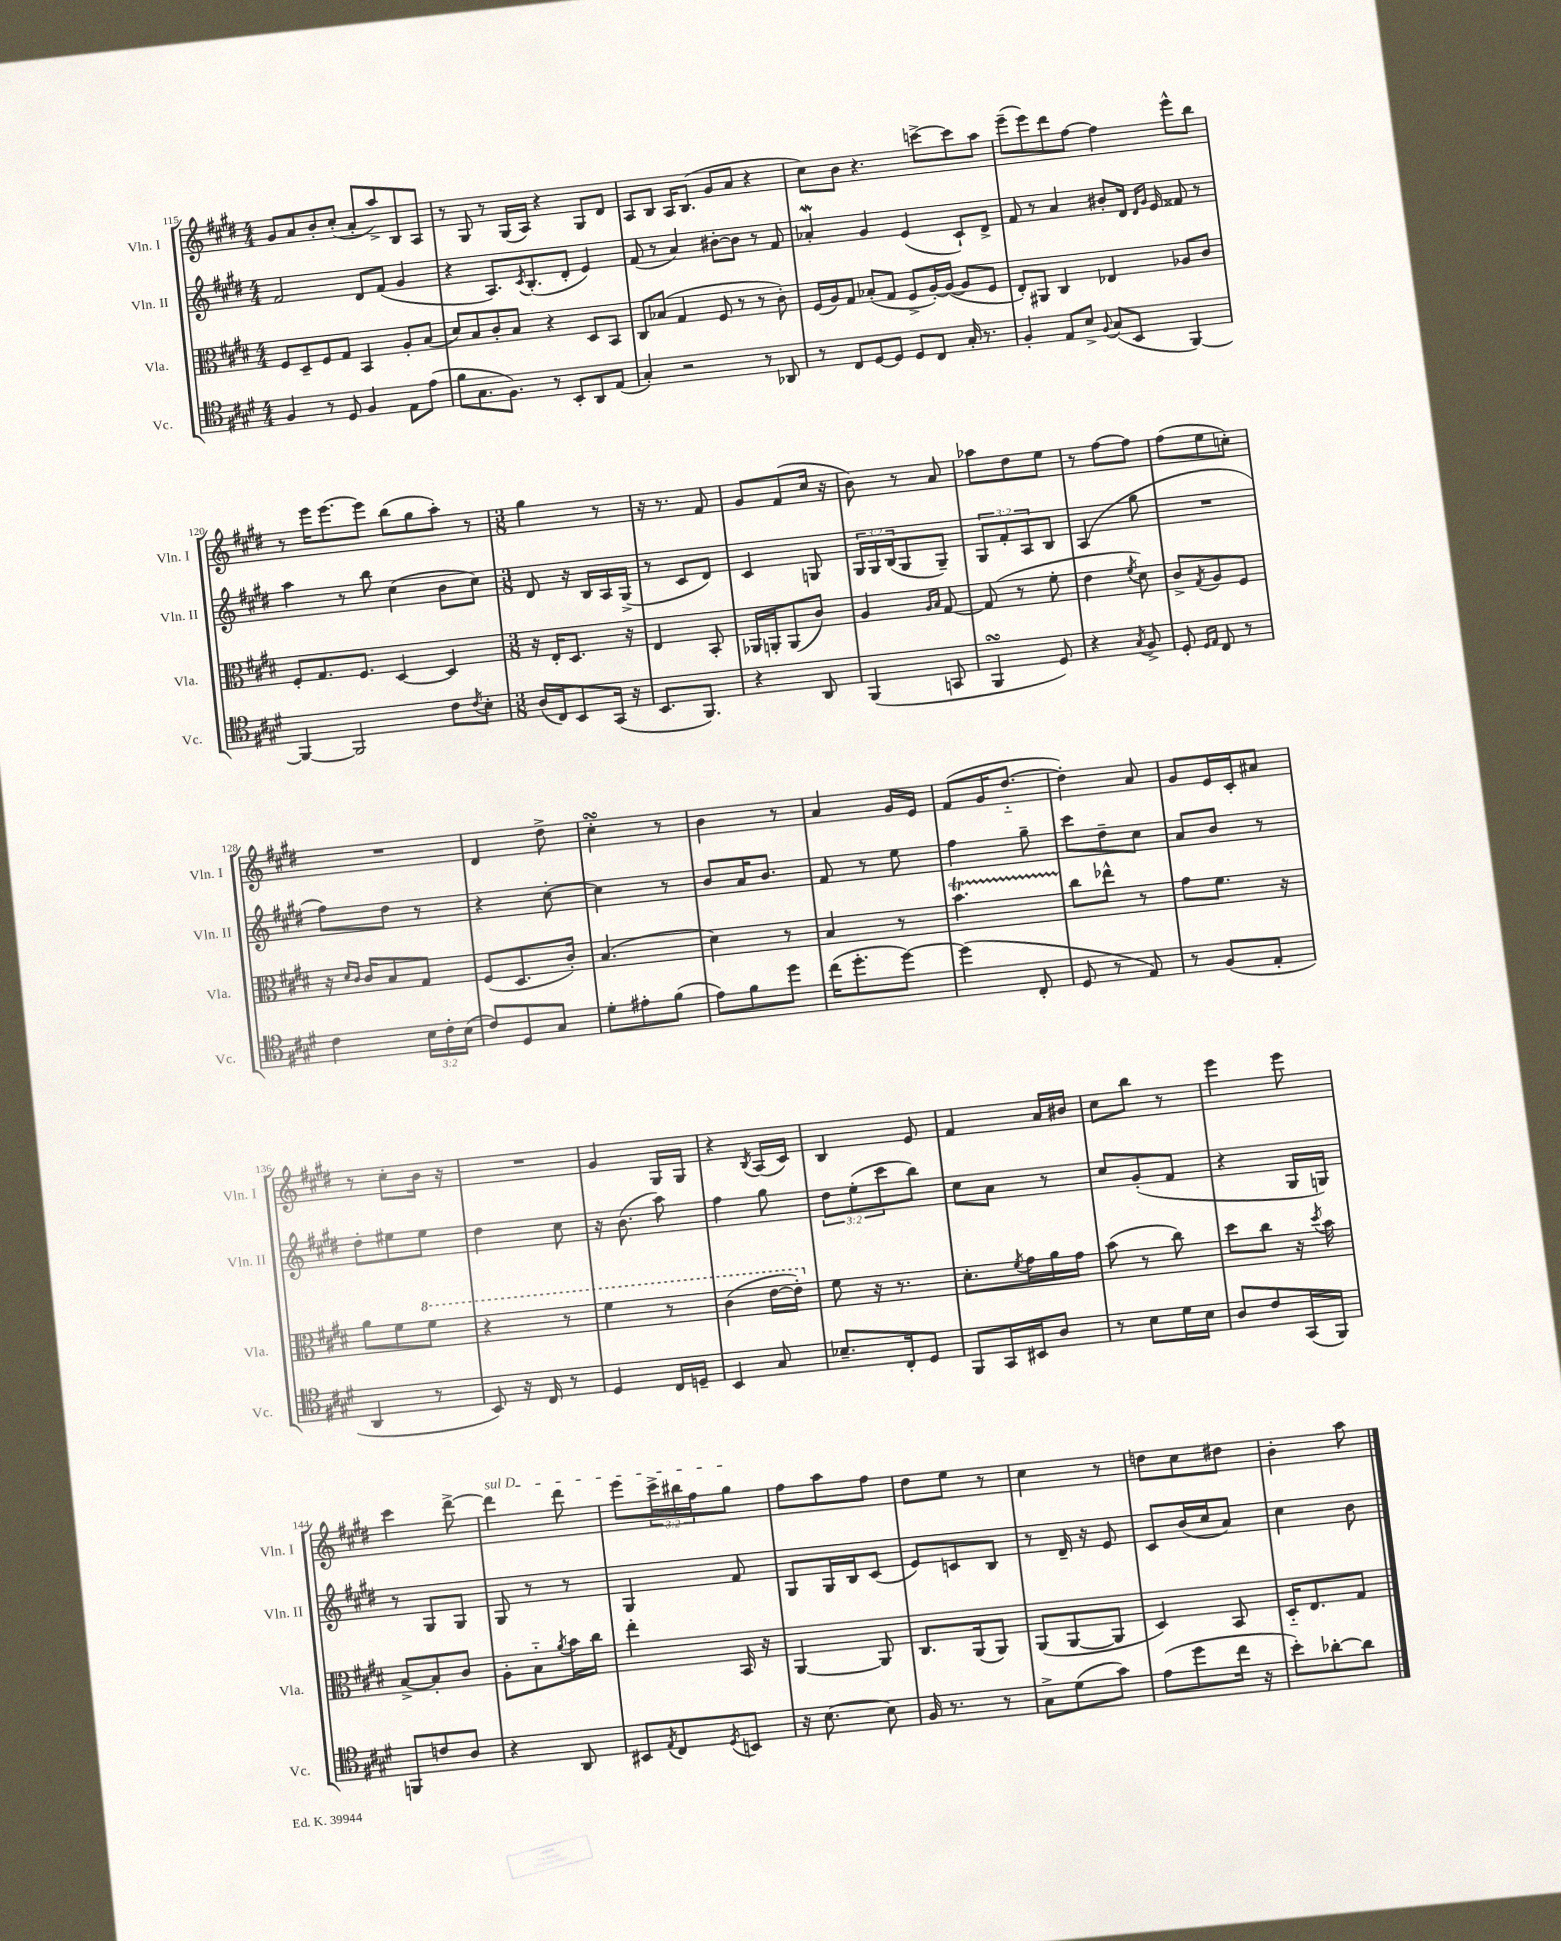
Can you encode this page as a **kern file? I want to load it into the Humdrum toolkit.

**kern	**kern	**kern	**kern
*staff4	*staff3	*staff2	*staff1
*clefC4	*clefC3	*clefG2	*clefG2
*k[f#c#g#d#]	*k[f#c#g#d#]	*k[f#c#g#d#]	*k[f#c#g#d#]
*M4/4	*M4/4	*M4/4	*M4/4
4F#/	8F#/L	2f#/	8g#/L
.	8D#~/	.	8a/
8r	8F#/	.	8b'/
8D#/	8G#/J	.	(8cc#'/J
4F#/	4BB/	8d#/L	8a'/L
.	.	(8f#/J	8aa^/)
8E\L	8A'/L	4g#/	8B/
(8e\J	(8B/J	.	8A/J
=	=	=	=
8f#\L	8d#/L)	4r	8r
8.G#\	8B/	.	8G#/
.	8c#'/	8.A/L)	8r
8.F#\J)	.	.	.
.	8B/J	.	(16G#/LL
.	.	8qc#/	.
.	.	(8.B'/	16A/JJ)
8r	4r	.	4r
8BB'/L	.	8d#'/J	.
8AA/	8D#/L	4e/)	8G#/L
(8E/J	8BB/J	.	8d#/J
=	=	=	=
4G#'/)	8C#/L	(8f#/	8A/L
.	(8B-/J	8r	8B/J
2r	4G#/	4a/)	16A/LK
.	.	.	(8.B/J
.	8F#/	[8b#'\L	8g#/L
.	8r	8b#\]J	8a/J
8r	8r	8r	4r
8AA-/	8c#'\)	8f#/	.
=	=	=	=
8r	(16F#/LL	4a-'/	8cc#\L)
.	16A/J)	.	.
8C#/L	8G#/J	.	8b\J
[8D#/	(8B-'/L	4g#/	4.r
8D#/]J	8G#/J	.	.
8D#/L	8F#^/L	(4e/	.
8C#/J	[16A'/L)	.	[8ccc^\L
.	(16A/_JJ	.	.
16G#'/	8A/]L	8c#`/L)	8ccc\]
8.r	.	.	.
.	8F#/J	8d#^/J	8aa\J
=	=	=	=
4F#'/	8E'/L)	8f#/	(8eee~\L
.	8AA#/J	8r	8eee\)
8E/L	4C#/	4a/	8ddd#\
8B^/J	.	.	[8ff#\J
8qqF#/	.	.	.
(8G#/L	4E-/	8b#'/L	4ff#\]
8BB/J	.	16d#/Jk	.
.	.	16qqd#/LL	.
.	.	16qqg#/JJ	.
.	.	16e/	.
[4FF#/)	8A-/L	8f##/	8eee^^\L
.	8c#/J	8r	8bb\J
=	=	=	=
4FF#/_	8F#'/L	4aa\	8r
.	8.G#/	.	16eee\LK
.	.	.	[8.eee\
2FF#/]	.	8r	.
.	8.F#/J	.	.
.	.	8bb\	8eee\]J
.	[4D#/	(4cc#\	(8bb\L
.	.	.	8gg#\
8c#\L	4D#/]	8b\L	8aa'\J)
8qc#/	.	.	.
8B'\J	.	8cc#\J)	8r
=	=	=	=
*M3/8	*M3/8	*M3/8	*M3/8
(16A/LL	16r	8d#/	4gg#\
16C#/J)	16E'/LK	.	.
8BB/	8.D#/J	16r	.
.	.	16B/LL	.
(16GG#/Jk	.	16A/	8r
16r	16r	(16G#^/JJ	.
=	=	=	=
8.BB/L	4E/	8r	16r
.	.	.	8.r
.	.	8c#/L	.
8.FF#/J)	.	.	.
.	8BB'/	8d#/J)	8f#/
=	=	=	=
4r	16AA-/LL	4c#/	8g#/L
.	16AA'/J	.	.
.	(8AA/	.	(8f#/
8AA/	8c#/J)	8G/	16cc#/Jk
.	.	.	16r
=	=	=	=
(4FF#/	4A/	24G#/LL	8b\)
.	.	24G#/	.
.	.	(24B/J	.
.	.	8G#/	8r
.	16qqA/LL	.	.
.	16qqB/JJ	.	.
8GG/	[8G#/	8G#~/J)	8a/
=	=	=	=
4FF#/	(8G#/]	12G#/L	8aa-\L
.	.	12f#'/	.
.	8r	.	8dd#\
.	.	12A/	.
8D#/)	8f#'\	8B/J	8ee\J
=	=	=	=
4r	4e\	(4A/	8r
.	.	.	[8ff#\L
8qG#/	8qf#/	.	.
8F#^/	8d#\)	8gg#\	8ff#\]J
=	=	=	=
8D#'/	8c#^/L	4.r	(8ff#\L
16qqD#/LL	.	.	.
16qqE/JJ	8qG#/	.	.
8C#/	8A/	.	8ee\
8r	8F#/J	.	8cc'\J)
=	=	=	=
4c#\	16r	8ff#\L)	4.r
.	16qqd#/LL	.	.
.	16qqc#/JJ	.	.
.	16c#/LK	.	.
.	8B/	8dd#\J	.
24B\LL	8G#/J	8r	.
24c#'\	.	.	.
(24B\JJ	.	.	.
=	=	=	=
8c#/L)	(8F#/L	4r	4d#/
8D#/	8.D#/	.	.
8G#/J	.	[8cc#'\	8dd#^\
.	16c#'/Jk)	.	.
=	=	=	=
8d#'\L	(4.B/	4cc#\]	4cc#'\
8e#'\	.	.	.
(8f#\J	.	8r	8r
=	=	=	=
8e\L)	4d#\)	8b/L	4b\
8f#\	.	16a/K	.
.	.	8.b/J	.
8dd#\J	8r	.	8r
=	=	=	=
(16cc#\LK	4B/	8f#/	4a/
8.dd#'\	.	.	.
.	.	8r	.
[8dd#\J)	8r	8ee\	16g#/LL
.	.	.	16e/JJ
=	=	=	=
(4dd#\]	4.b\	4ff#\	(8f#/L
.	.	.	16g#/K
.	.	.	[8.dd#'~/J
8C#'/	.	8gg#~\	.
=	=	=	=
8D#/	8cc#\L	8ccc#\L	4dd#'\])
8r	8ee-^^\J	8dd#~\	.
8E/)	8r	8cc#\J	8a/
=	=	=	=
8r	8g#\L	8a/L	8g#/L
(8F#/L	8.f#\J	8b/J	16e/L
.	.	.	16c#'/J
8E'/J	.	8r	8a#/J
.	16r	.	.
=	=	=	=
4AA/	8a\L	8dd#'\L	8r
.	8f#\	8ee#\	8cc#'\L
8r	8ff#\J	8ee#\J	16b\Jk
.	.	.	16r
=	=	=	=
8BB/)	4r	4dd#\	4.r
16r	.	.	.
16C#/	.	.	.
8r	8r	8cc#\	.
=	=	=	=
4D#/	4ff#\	16r	4g#/
.	.	(8.b\	.
16C#/LL	8r	8aa\)	16G#/LL
16D~/JJ	.	.	16G#/JJ
=	=	=	=
4BB/	(4cc#\	4ff#\	4r
.	.	.	8qB/
8G#/	[16ee\LL	8gg#\	(16A/LL
.	16ee'\]JJ)	.	16c#/JJ)
=	=	=	=
8.B-~/L	8f#\	12dd#\L	4B/
.	.	(12ee'\	.
.	16r	.	.
.	.	12ccc#\	.
16C#'/k	8.r	.	.
8D#/J	.	8bb\J)	8e/
=	=	=	=
8FF#/L	8.d#'\L	8cc#\L	4f#/
16GG#/L	.	8a\J	.
.	8qf#/	.	.
16BB#/J	16g#\L	.	.
8A/J	16a\	8r	16a/LL
.	16g#\JJ	.	16b#/JJ
=	=	=	=
8r	(8b\	8cc#/L	8cc#\L
8B\L	8r	(8g#'/	8bb\J
16d#\L	8cc#\)	8f#/J	8r
16B\JJ	.	.	.
=	=	=	=
8A/L	8dd#\L	4r	4eee\
8c#/	8cc#\J	.	.
(16GG#/L	16r	16G#/LL	8eee\
.	8qdd#/	.	.
16FF#/JJ)	16b\	16G/JJ)	.
=	=	=	=
8FF/L	[8B^/L	8r	4ccc#\
8c/	8B'/]	8G#/L	.
8A/J	8c#/J	8G#/J	[8ddd#^\
=	=	=	=
4r	8A'\L	8G#/	4ddd#\]
.	8B'~\	8r	.
.	8qa/	.	.
8AA/	16b\L	8r	8ddd#\
.	16cc#\JJ	.	.
=	=	=	=
8BB#/L	4ee'\	4G#/	8eee\L
8qE/	.	.	.
8C#/	.	.	24ccc#^\L
.	.	.	24bb#\
.	.	.	24ff#\J
8qD#/	.	.	.
8BB/J	16BB/	8f#/	8gg#\J
.	16r	.	.
=	=	=	=
16r	[4AA/	8G#/L	8ff#\L
[8.B\	.	.	.
.	.	16G#/L	8aa\
.	.	16B/J	.
8B\]	8AA/]	(8c#/J	8ff#\J
=	=	=	=
16F#/	8.C#/L	8e/L)	8dd#\L
8.r	.	.	.
.	.	8c/	8ee\J
.	(16AA/k	.	.
8r	8AA/J)	8B/J	8r
=	=	=	=
8G#^\L	(8AA/L	8r	4cc#\
(8d#\	[8AA/	16d#~/	.
.	.	16r	.
8g#\J)	8AA/]J	8e/	8r
=	=	=	=
(8e\L	4D#/)	8c#/L	8dd\L
8dd#\	.	(16b/L	8cc#\
.	.	16cc#/J	.
16cc#\Jk	8BB/	8a/J)	8dd#\J
16r	.	.	.
=	=	=	=
8b'\L)	16D#'~/LK	4cc#\	4b'\
.	8.E/	.	.
[8a-'\	.	.	.
8a-\]J	8G#/J	8b\	8aa\
==	==	==	==
*-	*-	*-	*-
